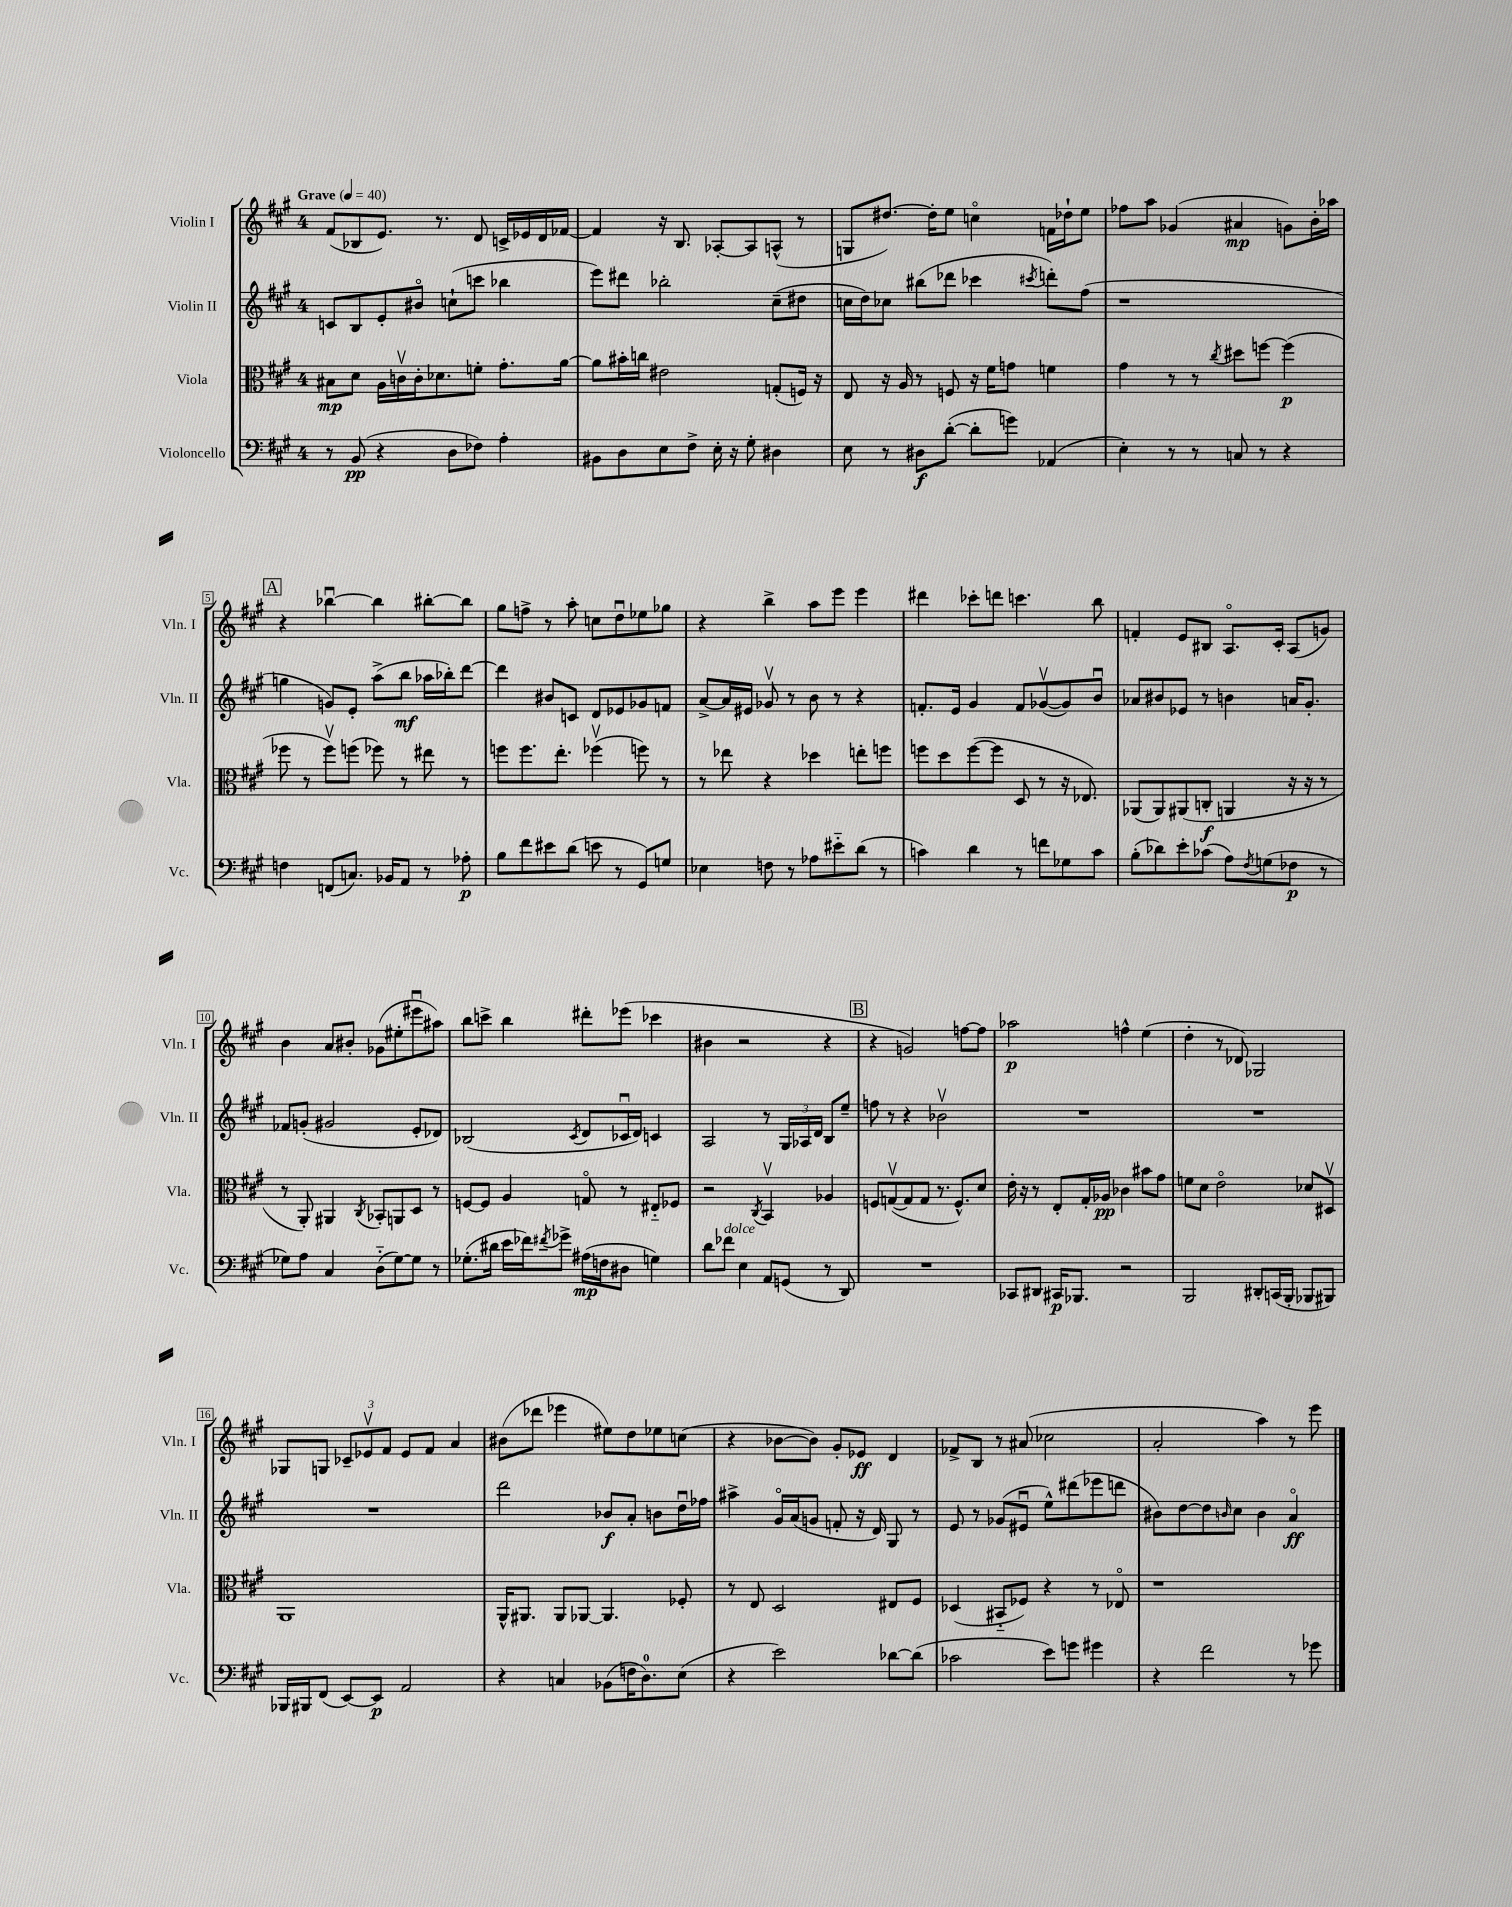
<<
\new StaffGroup <<
\new Staff = "s0" \with { instrumentName = "Violin I" shortInstrumentName = "Vln. I" } {
    \clef treble \key a \major \once \override Staff.TimeSignature.style = #'single-digit \time 4/4 \tempo "Grave" 4 = 40
    fis'8( bes8 e'8.) r8. d'8 c'16-> ees'16 d'16 fes'16~ |
    fes'4 r16 b8. aes8~-. aes8 a8-^( r8 |
    g8 dis''8.~) dis''16-. e''8 c''4\flageolet f'16 des''16-! e''8 |
    fes''8 a''8 ges'4( ais'4\mp g'8) b'16-. aes''16 |
    \mark \markup { \box "A" } r4 bes''4~\downbow bes''4 bis''8~-. bis''8 |
    gis''8 f''8-> r8 a''8-. c''8 d''8\downbow ees''8 ges''8 |
    r4 b''4-> a''8 e'''8 e'''4 |
    dis'''4 ces'''8-. d'''8 c'''4. b''8 |
    f'4-. e'8 bis8 a8.\flageolet cis'16-. a8( g'8) |
    b'4 a'8 bis'8-. ges'8( eis''8-. eis'''8\downbow ais''8) |
    b''8 c'''8-> b''4 dis'''8-. ees'''8( ces'''4 |
    bis'4 r2 r4 |
    \mark \markup { \box "B" } r4 g'2) f''8~ f''8 |
    aes''2\p f''4-^ e''4( |
    d''4-. r8 des'8) ges2 |
    ges8 g8 \tuplet 3/2 { ces'8-- ees'8\upbow fis'8 } ees'8 fis'8 a'4 |
    bis'8( des'''8 ees'''4 eis''8) d''8 ees''8 c''8( |
    r4 bes'8~ bes'8) gis'8-. ees'8\ff d'4 |
    fes'8-> b8 r8 ais'8( ces''2 |
    a'2-. a''4) r8 e'''8 \bar "|." |
}
\new Staff = "s1" \with { instrumentName = "Violin II" shortInstrumentName = "Vln. II" } {
    \clef treble \key a \major \once \override Staff.TimeSignature.style = #'single-digit \time 4/4
    c'8 b8 e'8-. bis'8\flageolet c''8-!( c'''8 bes''4 |
    e'''8) dis'''8 bes''2-. cis''8--( dis''8 |
    c''16 d''16) ces''8 bis''8( des'''8 ces'''4 \acciaccatura { cis'''8 } d'''8-.) fis''8( |
    r1 |
    \mark \markup { \box "A" } g''4 g'8) e'8-. a''8->( b''8\mf aes''16 bes''16-.) d'''8~ |
    d'''4 bis'8 c'8 d'8 ees'8 ges'8 f'8 |
    a'8~-> a'16 eis'16 ges'8\upbow r8 b'8 r8 r4 |
    f'8.-. e'16 gis'4 f'8 ges'8~\upbow( ges'8) b'8\downbow |
    aes'8 bis'8 ees'8 r8 b'4 a'16 gis'8.-. |
    fes'8 g'8-.( gis'2 e'8-. des'8) |
    bes2( \acciaccatura { cis'8 } d'8 ces'16\downbow d'16) c'4 |
    a2 r8 \tuplet 3/2 { gis16 aes16 d'16 } b8 e''8-- |
    \mark \markup { \box "B" } f''8 r8 r4 bes'2\upbow |
    R1 |
    R1 |
    R1 |
    d'''2 bes'8\f a'8-. b'8 d''16\downbow fes''16 |
    ais''4-> gis'16\flageolet a'16( g'8 f'8-. r16 d'16) gis8 r8 |
    e'8 r8 ges'8( eis'8\downbow e''8-^) dis'''8( ees'''8 d'''8 |
    bis'8) d''8~ d''8 \grace { b'16 } cis''8 b'4 a'4\flageolet\ff \bar "|." |
}
\new Staff = "s2" \with { instrumentName = "Viola" shortInstrumentName = "Vla." } {
    \clef alto \key a \major \once \override Staff.TimeSignature.style = #'single-digit \time 4/4
    bis8\mp d'8 a16 c'16\upbow c'16-. des'8. f'8-. gis'8.-. a'16~ |
    a'8 bis'16-. c''16 eis'2 g8-.( f16) r16 |
    e8 r16 a16 r8 f8 r16 fis'16 g'8 f'4 |
    gis'4 r8 r8 \acciaccatura { cis''8 } dis''8 f''8~ f''4\p( |
    \mark \markup { \box "A" } fes''8 r8 fes''8\upbow) f''8( fes''8) r8 eis''8 r8 |
    f''8 f''8. e''8.-. fes''4\upbow( f''8) r8 |
    r8 ees''8 r4 des''4 e''8-. f''8 |
    f''8 d''8 f''8~( f''8 d8 r8 r16 ees8.) |
    aes,8( aes,8) ais,8( c8-.\f a,4 r16 r16 r8 |
    r8 a,8-.) ais,4 \acciaccatura { cis8 } bes,8-. a,8 d8 r8 |
    f8~ f8 a4 g8\flageolet r8 eis8-_ fes8 |
    r2 \acciaccatura { cis8 } b,4\upbow aes4 |
    \mark \markup { \box "B" } f8 g8~\upbow( g8 g8 r8. f8.-^) d'8 |
    e'16-. r16 r8 e8-. gis16-. aes16\pp ces'4 bis'8 gis'8 |
    f'8 d'8 e'2\flageolet des'8 dis8\upbow |
    a,1 |
    a,16-^ ais,8. ais,8 aes,8~ aes,4. fes8-. |
    r8 e8 d2 eis8 fis8 |
    des4( bis,8-_ fes8) r4 r8 ees8\flageolet |
    r1 \bar "|." |
}
\new Staff = "s3" \with { instrumentName = "Violoncello" shortInstrumentName = "Vc." } {
    \clef bass \key a \major \once \override Staff.TimeSignature.style = #'single-digit \time 4/4
    r8 b,8\pp( r4 d8 fes8) a4-. |
    bis,8 d8 e8 fis8-> e16-. r16 gis8-. dis4 |
    e8 r8 dis8\f d'8~-.( d'8-. g'8) aes,4( |
    e4-.) r8 r8 c8 r8 r4 |
    \mark \markup { \box "A" } f4 f,8( c8.) bes,16 a,8 r8 aes8-.\p |
    b8 fis'8 eis'8 d'8( e'8 r8 gis,8) g8 |
    ees4 f8 r8 aes8 eis'8-_ d'8( r8 |
    c'4) d'4 r8 f'8 ges8 c'8 |
    b8-.( des'8) e'8-. ces'8( a8) \acciaccatura { fis8 } g8( fes8\p r8 |
    ges8) a8 cis4 d8-_( ges8~) ges8 r8 |
    ges8.-.( dis'16 e'16 fes'16) \acciaccatura { fis'8 } ges'8-> ais16\mp( f16 dis8 g4) |
    d'8 fes'8^\markup { \italic "dolce" } e4 a,8 g,8( r8 d,8) |
    \mark \markup { \box "B" } R1 |
    ces,8 dis,8 cis,16\p bes,,8. r2 |
    b,,2 dis,8-. c,16( b,,16-. bes,,8 bis,,8) |
    bes,,16 bis,,16 fis,8( e,8~) e,8\p a,2 |
    r4 c4 bes,8( f16 d8.-0) e8( |
    r4 e'2) des'8~ des'8( |
    ces'2 e'8) g'8 gis'4 |
    r4 fis'2 r8 ges'8 \bar "|." |
}
>>
>>
\layout { \context { \Score \override BarNumber.stencil = #(make-stencil-boxer 0.1 0.3 ly:text-interface::print) } }
